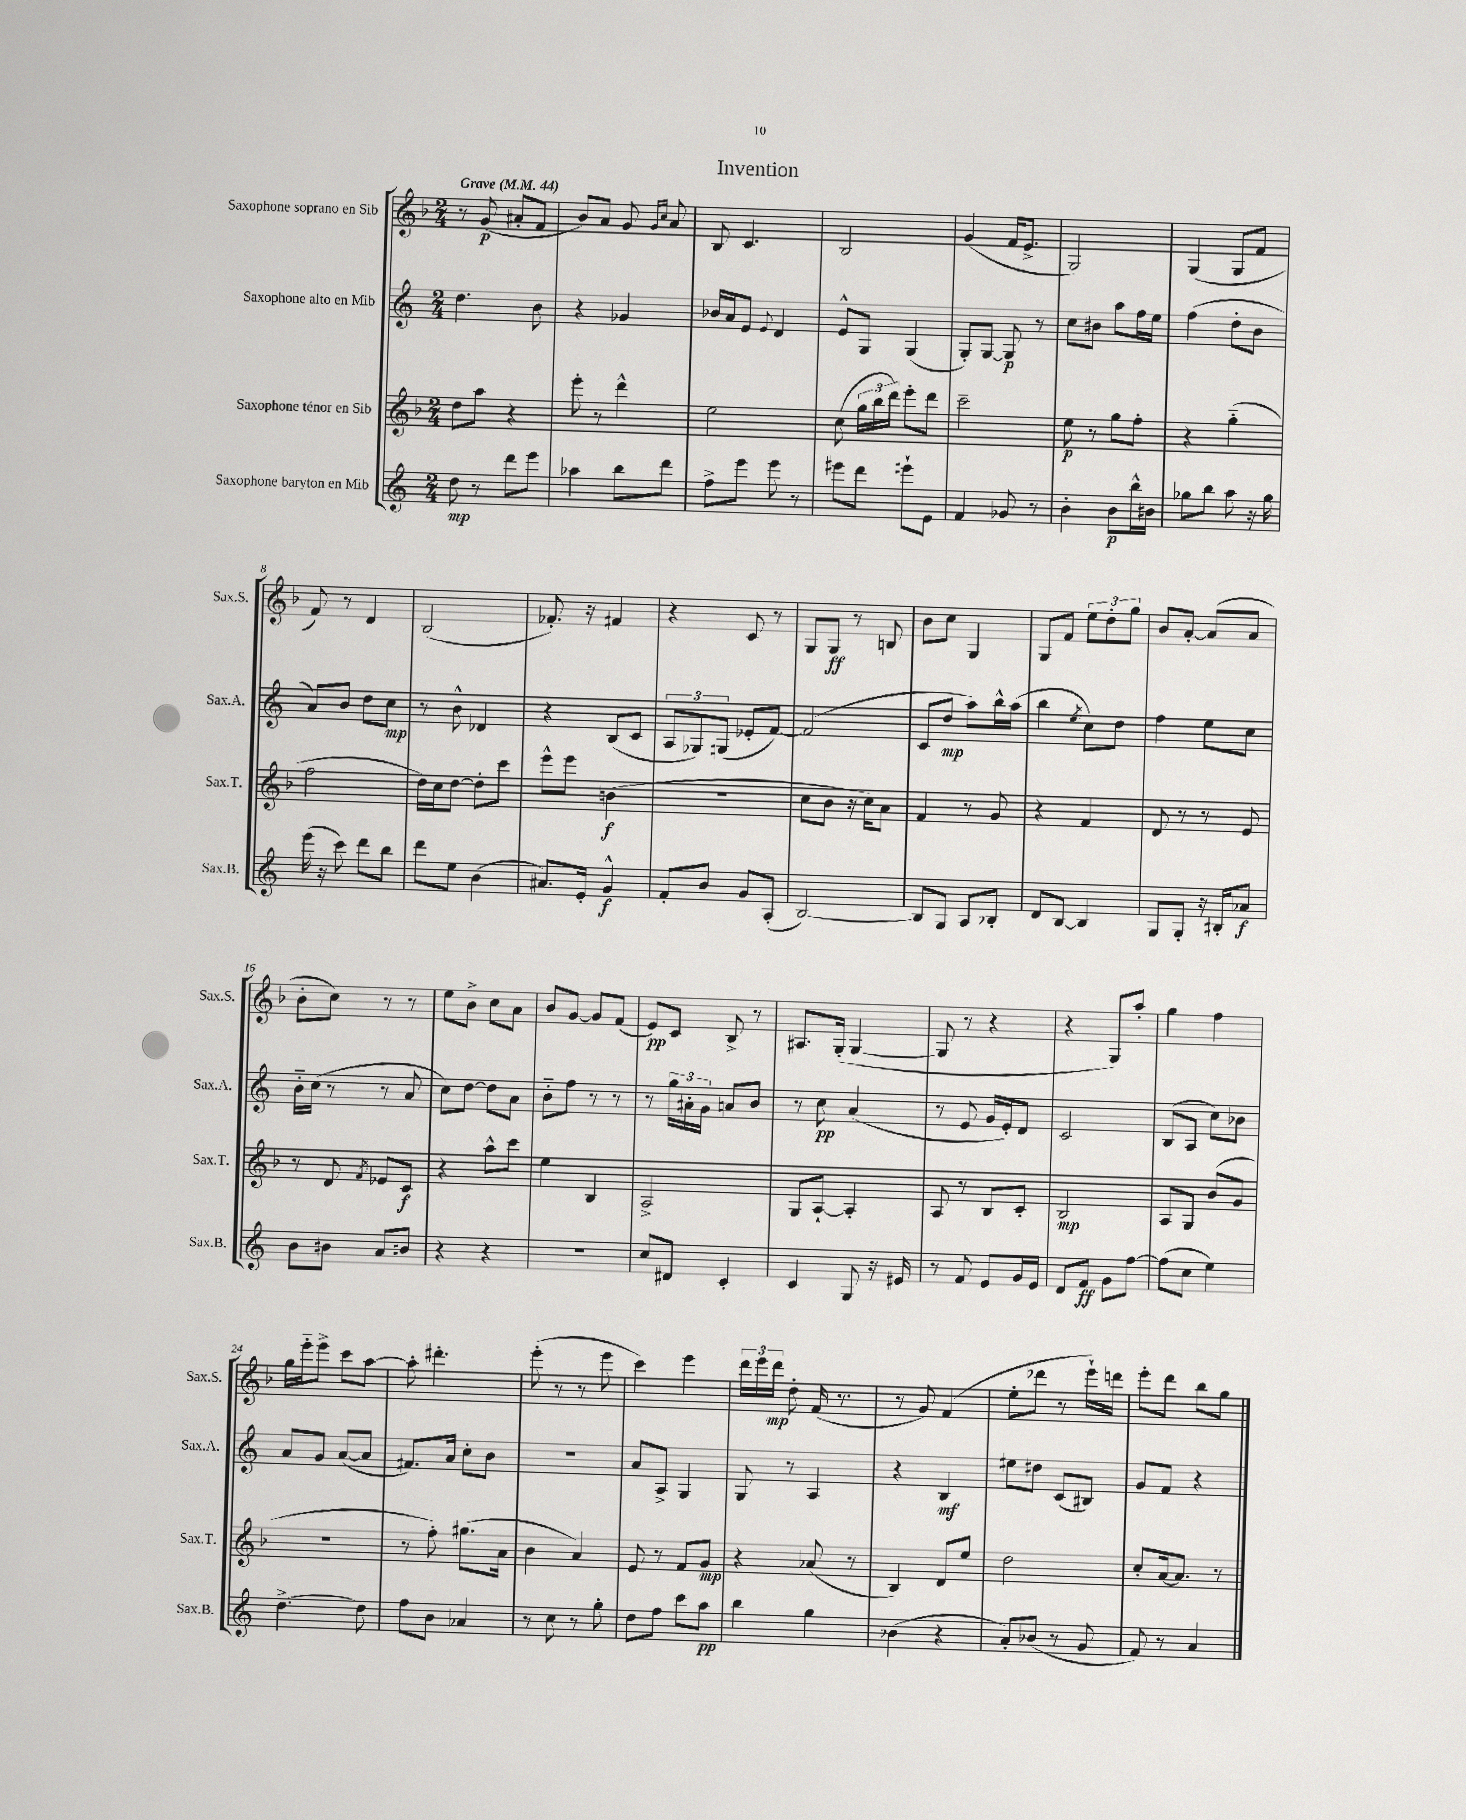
\header { title = "Invention" }
<<
\new StaffGroup <<
\new Staff = "s0" \with { instrumentName = "Saxophone soprano en Sib" shortInstrumentName = "Sax.S." } {
    \clef treble \key f \major \numericTimeSignature \time 2/4 \tempo "Grave" 4 = 44
    \autoBeamOff r8 g'8\p( ais'8[-. f'8] |
    bes'8[) a'8] g'8 \grace { g'16[ c''16] } a'8 |
    bes8 c'4. |
    bes2 |
    g'4( f'16[ e'8.]-> |
    g2) |
    g4( g8[ f'8] |
    f'8) r8 d'4 |
    bes2( |
    fes'8.-.) r16 fis'4 |
    r4 c'8 r8 |
    g8[ g8]\ff r8 b8 |
    bes'8[ c''8] g4 |
    g8[ f'8] \tuplet 3/2 { e''8[ d''8-. g''8] } |
    bes'8[ a'8]~-. a'8[( a'8] |
    bes'8[-. c''8]) r8 r8 |
    e''8[ bes'8]-> c''8[ a'8] |
    bes'8[ g'8]~ g'8[ f'8]( |
    e'8[\pp) c'8] bes8-> r8 |
    ais8.[ g16]-.( g4~ |
    g8 r8 r4 |
    r4 g8[) a''8]-. |
    g''4 f''4 |
    g''16[ e'''16-_ e'''8]-> c'''8[ a''8]~ |
    a''8-. dis'''4.-. |
    e'''8-.( r8 r8 e'''8 |
    c'''4) e'''4 |
    \tuplet 3/2 { d'''16[ e'''16 d'''16]\mp } d''8-. f'16( r8. |
    r8 g'8) f'4( |
    e''8[-. des'''8] r8 e'''16[-!) d'''16] |
    e'''8[-. d'''8] bes''8[ g''8] \bar "|." |
}
\new Staff = "s1" \with { instrumentName = "Saxophone alto en Mib" shortInstrumentName = "Sax.A." } {
    \clef treble \key c \major \numericTimeSignature \time 2/4
    \autoBeamOff d''4. b'8 |
    r4 ges'4 |
    bes'16[ a'16 e'8] \appoggiatura { e'8 } d'4 |
    e'8[-^ g8] g4( |
    g8[-.) g8]~ g8\p r8 |
    c''8[ bis'8] a''8[ f''16 e''16] |
    f''4( d''8[-. b'8] |
    a'8[) b'8] d''8[ c''8]\mp |
    r8 b'8-^ des'4 |
    r4 b8[( c'8] |
    \tuplet 3/2 { a8[ ges8) g8]( } ees'8[-. f'8]~) |
    f'2( |
    c'8[ d''8]\mp a''8[) b''16-^ a''16]( |
    b''4 \acciaccatura { e''8 } c''8[) d''8] |
    f''4 e''8[ c''8] |
    b'16[-_ c''16]( r8 r8 a'8 |
    c''8[) d''8]~ d''8[ a'8] |
    b'8[-_ f''8] r8 r8 |
    r8 \tuplet 3/2 { g''16[ ais'16-. g'16] } a'8[ b'8] |
    r8 c''8\pp a'4( |
    r8 e'8 g'16[ e'16-.) d'8] |
    c'2 |
    b8[( a8] c''8[) bes'8] |
    a'8[ g'8] a'8[~( a'8] |
    fis'8.[) a'16] c''8[-. b'8] |
    R2 |
    a'8[ a8]-> g4 |
    g8 r8 a4 |
    r4 b4\mf |
    eis''8[ dis''8] c'8[( bis8]) |
    g'8[ f'8] r4 \bar "|." |
}
\new Staff = "s2" \with { instrumentName = "Saxophone ténor en Sib" shortInstrumentName = "Sax.T." } {
    \clef treble \key f \major \numericTimeSignature \time 2/4
    \autoBeamOff d''8[ a''8] r4 |
    e'''8-. r8 d'''4-^ |
    e''2 |
    c''8( \tuplet 3/2 { g''16[ bes''16 d'''16]) } e'''8[-. d'''8] |
    c'''2-- |
    e''8\p r8 g''8[ f''8]-. |
    r4 g''4-_( |
    f''2 |
    d''16[) c''16 d''8]~ d''8[-. c'''8] |
    e'''8[-^ e'''8] b'4\f( |
    R2 |
    c''8[ bes'8] r16 c''16[) a'8] |
    f'4 r8 g'8 |
    r4 f'4 |
    d'8 r8 r8 e'8 |
    r8 d'8 \acciaccatura { f'8 } ees'8[ c'8]\f |
    r4 a''8[-^ c'''8] |
    e''4 bes4 |
    a2-> |
    g8[ a8]~-! a4-. |
    a8 r8 bes8[ c'8]-. |
    bes2\mp |
    a8[ g8] bes'8[( g'8] |
    r2 |
    r8 f''8-.) gis''8.[( a'16] |
    bes'4 a'4) |
    e'8 r8 f'8[ g'8]\mp |
    r4 aes'8( r8 |
    bes4) d'8[ e''8] |
    d''2 |
    c''8[-. a'16~ a'8.] r8 \bar "|." |
}
\new Staff = "s3" \with { instrumentName = "Saxophone baryton en Mib" shortInstrumentName = "Sax.B." } {
    \clef treble \key c \major \numericTimeSignature \time 2/4
    \autoBeamOff d''8\mp r8 d'''8[ e'''8] |
    aes''4 b''8[ d'''8] |
    f''8[-> e'''8] e'''8 r8 |
    eis'''8[ d'''8] e'''8[-! e'8] |
    f'4 ges'8 r8 |
    b'4-. b'8[\p b''16-^ bis'16] |
    ges''8[ b''8] a''8 r16 ges''16 |
    e'''16( r16 c'''8) d'''8[ b''8] |
    d'''8[ e''8] b'4( |
    ais'8.[) e'16]-. g'4-^\f |
    f'8[-. b'8] g'8[ a8]-.( |
    b2~) |
    b8[ g8] a8[ bes8]-. |
    d'8[ b8]~ b4 |
    g8[ g8]-. r16 bis16[-. aes'8]\f |
    b'8[ bis'8] a'8[ b'8] |
    r4 r4 |
    R2 |
    c''8[ dis'8] c'4-. |
    c'4 g8 r16 eis'16 |
    r8 f'8 e'8[ g'16 e'16] |
    d'8[ f'8]\ff g'8[ f''8]~ |
    f''8[( c''8] e''4) |
    d''4.~-> d''8 |
    f''8[ b'8] aes'4 |
    r8 c''8 r8 g''8-. |
    d''8[ f''8] c'''8[ a''8]\pp |
    b''4 g''4 |
    bes'4( r4 |
    a'8[-.) bes'8]( r8 g'8 |
    f'8) r8 a'4 \bar "|." |
}
>>
>>
